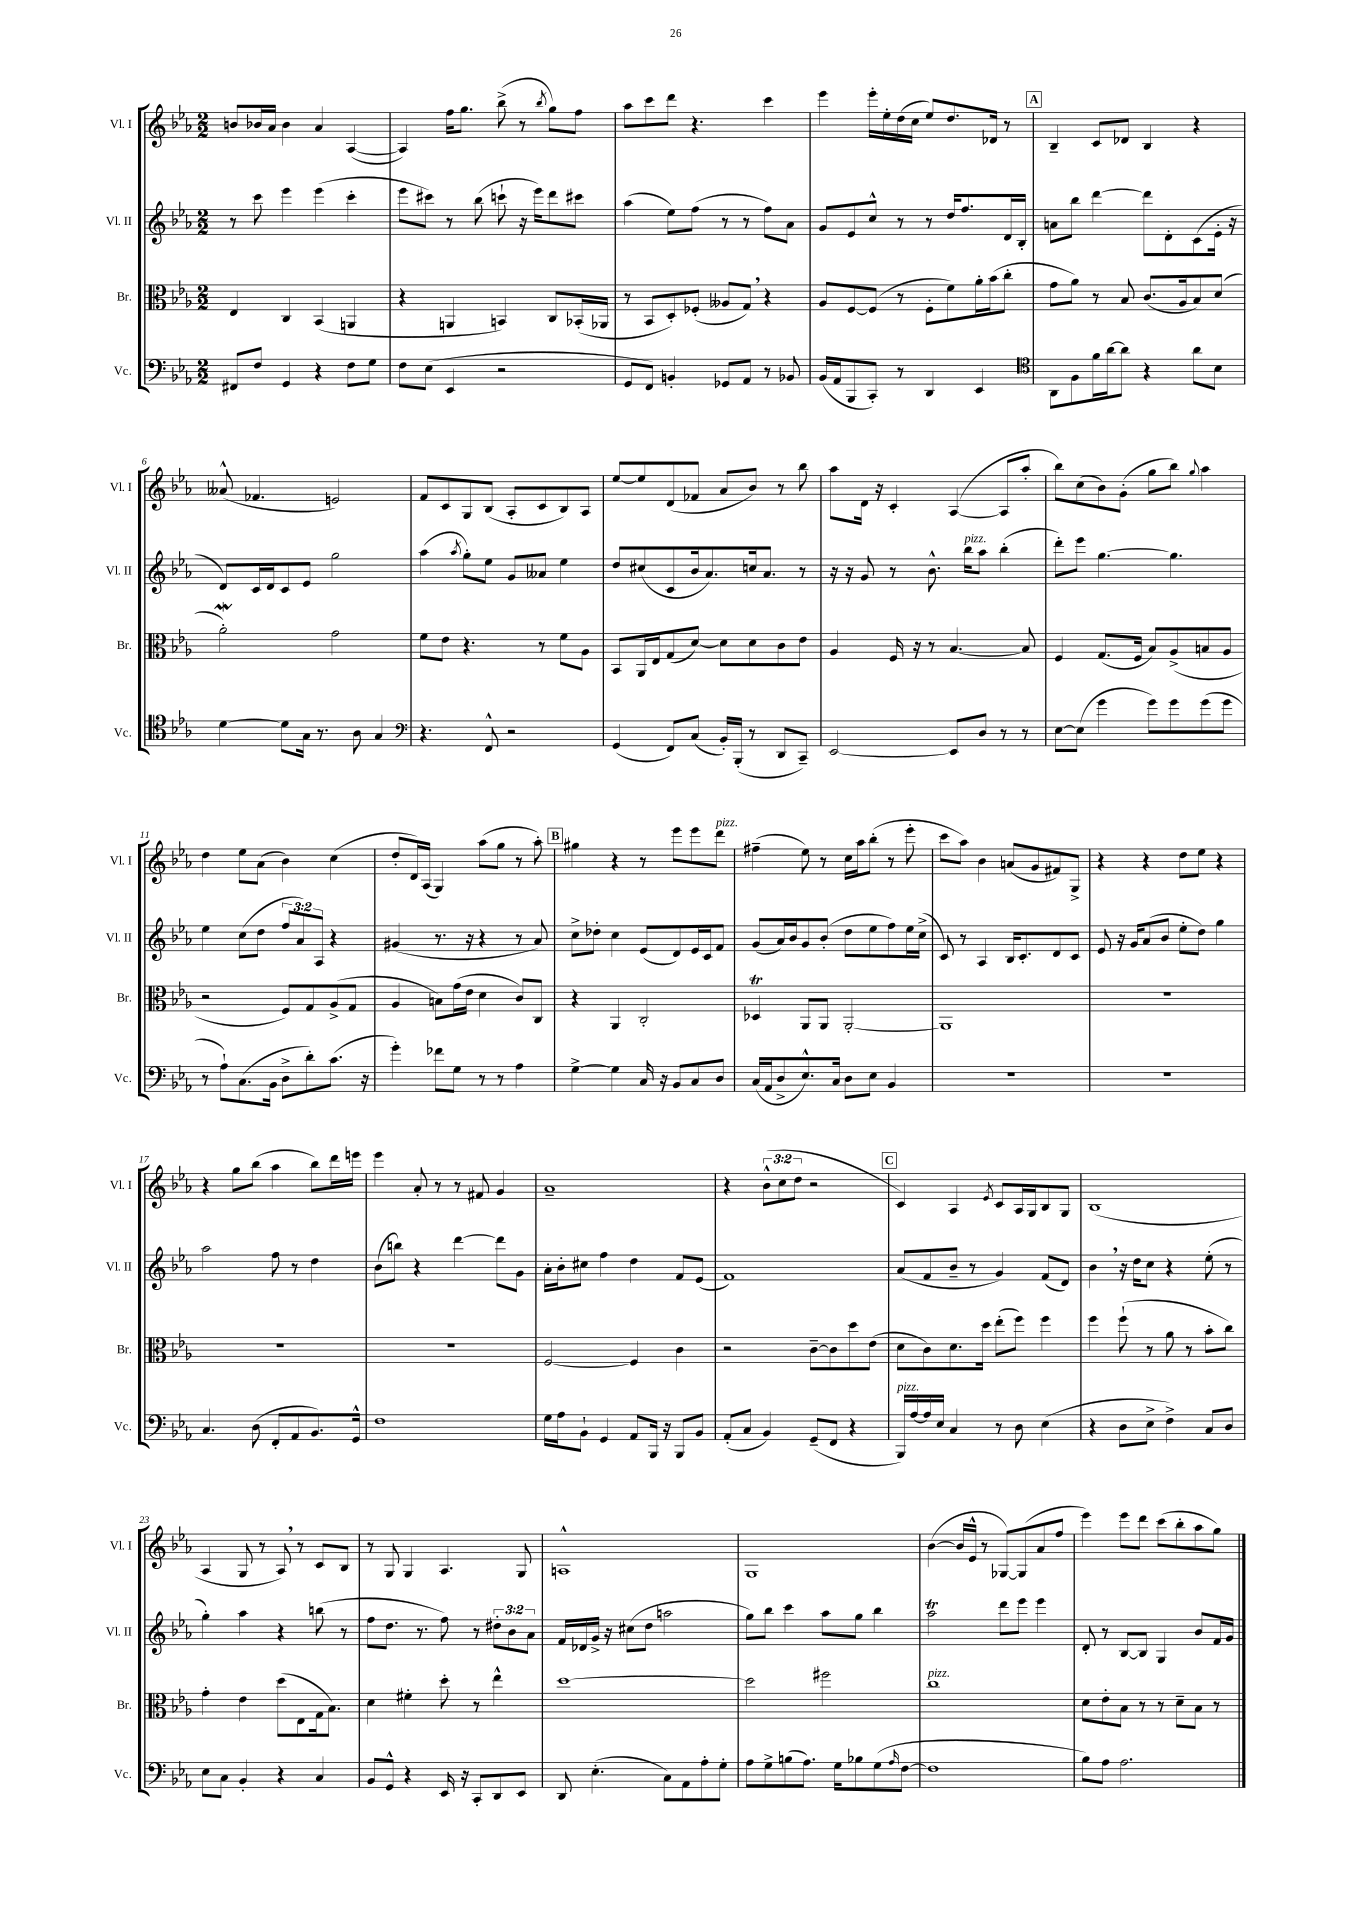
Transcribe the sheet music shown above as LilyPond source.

<<
\new StaffGroup <<
\new Staff = "s0" \with { instrumentName = "Vl. I" shortInstrumentName = "Vl. I" } {
    \clef treble \key ees \major \numericTimeSignature \time 2/2 \override Staff.TupletNumber.text = #tuplet-number::calc-fraction-text
    b'8 bes'16 aes'16 bes'4 aes'4 aes4~( |
    aes4) f''16 g''8. bes''8->( r8 \acciaccatura { bes''8 } g''8) f''8 |
    aes''8 c'''8 d'''8 r4. c'''4 |
    ees'''4 ees'''16-. ees''16-. d''16( c''16 ees''8) d''8. des'16 r8 |
    \mark \markup { \box "A" } bes4-- c'8 des'8 bes4 r4 |
    aeses'8-^( fes'4. e'2) |
    f'8 c'8 g8 bes8( aes8-. c'8 bes8) aes8 |
    ees''8~ ees''8 d'8( fes'8 aes'8 bes'8) r8 bes''8 |
    aes''8 d'16 r16 c'4-. aes4~( aes8 aes''8-. |
    bes''8) c''8( bes'8) g'8-.( g''8 bes''8) \appoggiatura { g''8 } aes''4 |
    d''4 ees''8 aes'8( bes'4) c''4( |
    d''8-. d'16) aes16( g4) aes''8( g''8 r8 aes''8-.) |
    \mark \markup { \box "B" } gis''4 r4 r8 ees'''8 ees'''8 d'''8^\markup { \italic "pizz." } |
    fis''4--( ees''8) r8 c''16 aes''16 bes''8-.( r8 ees'''8-. |
    c'''8 aes''8) bes'4 a'8( g'8 fis'8) g8-> |
    r4 r4 d''8 ees''8 r4 |
    r4 g''8 bes''8( aes''4 bes''8) d'''16 e'''16 |
    ees'''4 aes'8-. r8 r8 fis'8 g'4 |
    aes'1-- |
    r4 \tuplet 3/2 { bes'8-^( c''8 d''8 } r2 |
    \mark \markup { \box "C" } c'4) aes4 \acciaccatura { ees'8 } c'8 aes16 g16 bes8 g8 |
    bes1( |
    aes4 g8 r8 aes8) \breathe r8 c'8 bes8 |
    r8 g8 g4 aes4. g8 |
    a1-^ |
    g1 |
    bes'4~( bes'16 ees'16-^ r8 ges8~) ges8( aes'8 f''8 |
    ees'''4) ees'''8 d'''8 c'''8( bes''8-. aes''8 g''8) \bar "|." |
}
\new Staff = "s1" \with { instrumentName = "Vl. II" shortInstrumentName = "Vl. II" } {
    \clef treble \key ees \major \numericTimeSignature \time 2/2 \override Staff.TupletNumber.text = #tuplet-number::calc-fraction-text
    r8 c'''8 ees'''4 ees'''4( c'''4-. |
    ees'''8 cis'''8) r8 bes''8( c'''8-! r16 ees'''16) d'''8 cis'''8 |
    aes''4( ees''8) f''8( r8 r8 f''8) aes'8 |
    g'8 ees'8 c''8-^ r8 r8 d''16 f''8. d'16 bes16-. |
    \mark \markup { \box "A" } a'8 bes''8 d'''4~ d'''8 d'8-. c'8( ees'16-. r16 |
    d'8) c'16 d'16 c'8 ees'8 g''2 |
    aes''4( \acciaccatura { aes''8 } g''8-.) ees''8 g'8 aeses'8 ees''4 |
    d''8 cis''8( c'8 bes'16 aes'8.) c''16 aes'8. r8 |
    r16 r16 g'8 r8 bes'8.-^ bes''16^\markup { \italic "pizz." } aes''8 bes''4-.( |
    d'''8-.) ees'''8 g''4.~ g''4. |
    ees''4 c''8( d''8 \tuplet 3/2 { f''8 aes'8) aes8 } r4 |
    gis'4( r8. r16 r4 r8 aes'8) |
    \mark \markup { \box "B" } c''8-> des''8-. c''4 ees'8( d'8) ees'16 c'16 f'8 |
    g'8( aes'16) bes'16 g'8 bes'8-.( d''8 ees''8 f''8) ees''16 c''16->( |
    c'8) r8 aes4 bes16 c'8.-. d'8 c'8 |
    ees'8 r16 g'16 aes'8( bes'8 ees''8-. d''8) g''4 |
    aes''2 f''8 r8 d''4 |
    bes'8( b''8) r4 d'''4~ d'''8 g'8 |
    aes'16-. bes'16-. cis''8 f''4 d''4 f'8 ees'8( |
    f'1) |
    \mark \markup { \box "C" } aes'8( f'8 bes'8-- r8 g'4) f'8( d'8) |
    bes'4 \breathe r16 d''16 c''8 r4 ees''8-.( r8 |
    g''4-.) aes''4 r4 b''8( r8 |
    f''8 d''8. r8. f''8) r8 \tuplet 3/2 { dis''8-. bes'8 aes'8 } |
    f'16 des'16 g'16-> r16 cis''8( d''8 a''2 |
    g''8) bes''8 c'''4 aes''8 g''8 bes''4 |
    aes''2\trill d'''8 ees'''8 ees'''4 |
    d'8-. r8 bes8~ bes8 g4 bes'8 f'16 g'16 \bar "|." |
}
\new Staff = "s2" \with { instrumentName = "Br." shortInstrumentName = "Br." } {
    \clef alto \key ees \major \numericTimeSignature \time 2/2
    ees4 c4 bes,4( a,4 |
    r4 a,4 b,4) c8 bes,16-.( aes,16 |
    r8 bes,8 d8-.) fes8-.( aeses8 g8) \breathe r4 |
    aes8 f8~ f8( r8 f8-. f'8) aes'16-. bes'16( c''8-. |
    \mark \markup { \box "A" } g'8 aes'8) r8 bes8 c'8.( aes16 bes8) d'8( |
    aes'2-.\mordent) g'2 |
    f'8 ees'8 r4. r8 f'8 aes8 |
    bes,8 aes,16 ees16 g8( d'8~) d'8 d'8 c'8 ees'8 |
    aes4 f16 r16 r8 bes4.~ bes8 |
    f4 g8.( f16 bes8) aes8->( b8 aes8 |
    r2 f8) g8 aes8->( g8 |
    aes4 b8) g'16( ees'16 d'4 c'8) c8 |
    \mark \markup { \box "B" } r4 aes,4 c2-. |
    des4\trill aes,8 aes,8 aes,2~-. |
    aes,1 |
    R1 |
    R1 |
    R1 |
    f2~ f4 c'4 |
    r2 c'8~-- c'8 d''8 ees'8( |
    \mark \markup { \box "C" } d'8 c'8) d'8. d''16 ees''8-.( f''8) f''4 |
    f''4 f''8-!( r8 aes'8 r8 bes'8-. c''8) |
    g'4-. ees'4 d''8( ees8 g16 bes8.) |
    d'4 fis'4-. d''8-. r8 ees''4-^ |
    d''1~ |
    d''2 fis''2 |
    c''1^\markup { \italic "pizz." } |
    d'8 ees'8-. bes8 r8 r8 d'8-- bes8 r8 \bar "|." |
}
\new Staff = "s3" \with { instrumentName = "Vc." shortInstrumentName = "Vc." } {
    \clef bass \key ees \major \numericTimeSignature \time 2/2
    fis,8 f8 g,4 r4 f8 g8 |
    f8 ees8( ees,4 r2 |
    g,8 f,8) b,4-. ges,8 aes,8 r8 bes,8 |
    bes,16( aes,16 bes,,8 c,8-.) r8 d,4 ees,4 |
    \mark \markup { \box "A" } \clef tenor aes,8 f8 f'16 aes'16~ aes'8 r4 aes'8 bes8 |
    d'4~ d'8 g16 r8. aes8 g4 |
    \clef bass r4. f,8-^ r2 |
    g,4( f,8) c8( bes,16-.) bes,,16-.( r8 d,8 c,8--) |
    ees,2~ ees,8 d8 r8 r8 |
    ees8~ ees8( g'4 g'8) g'8 g'8( g'8 |
    r8 aes8-!) c8.( bes,16 d8-> d'8-.) c'8.( r16 |
    g'4-.) fes'8 g8 r8 r8 aes4 |
    \mark \markup { \box "B" } g4~-> g4 c16 r16 bes,8 c8 d8 |
    c16( aes,16 d8-> ees8.-^) c16 d8 ees8 bes,4 |
    R1 |
    r1 |
    c4. d8( f,8-. aes,8 bes,8.) g,16-^ |
    f1 |
    g16 aes16 bes,8-! g,4 aes,8 bes,,16 r16 bes,,8 bes,8 |
    aes,8-.( c8 bes,4) g,8--( f,8 r4 |
    \mark \markup { \box "C" } bes,,16^\markup { \italic "pizz." }) aes16~ aes16 ees16 c4 r8 d8 ees4( |
    r4 d8 ees8-> f4->) c8 d8 |
    ees8 c8 bes,4-. r4 c4 |
    bes,8 g,8-^ r4 ees,16 r16 c,8-. d,8 ees,8 |
    d,8 ees4.-.( c8) aes,8 aes8-. g8-. |
    aes8 g8-> b8( aes8.) g16 bes8 g8( \grace { aes16 } f8~ |
    f1 |
    bes8) aes8 aes2. \bar "|." |
}
>>
>>
